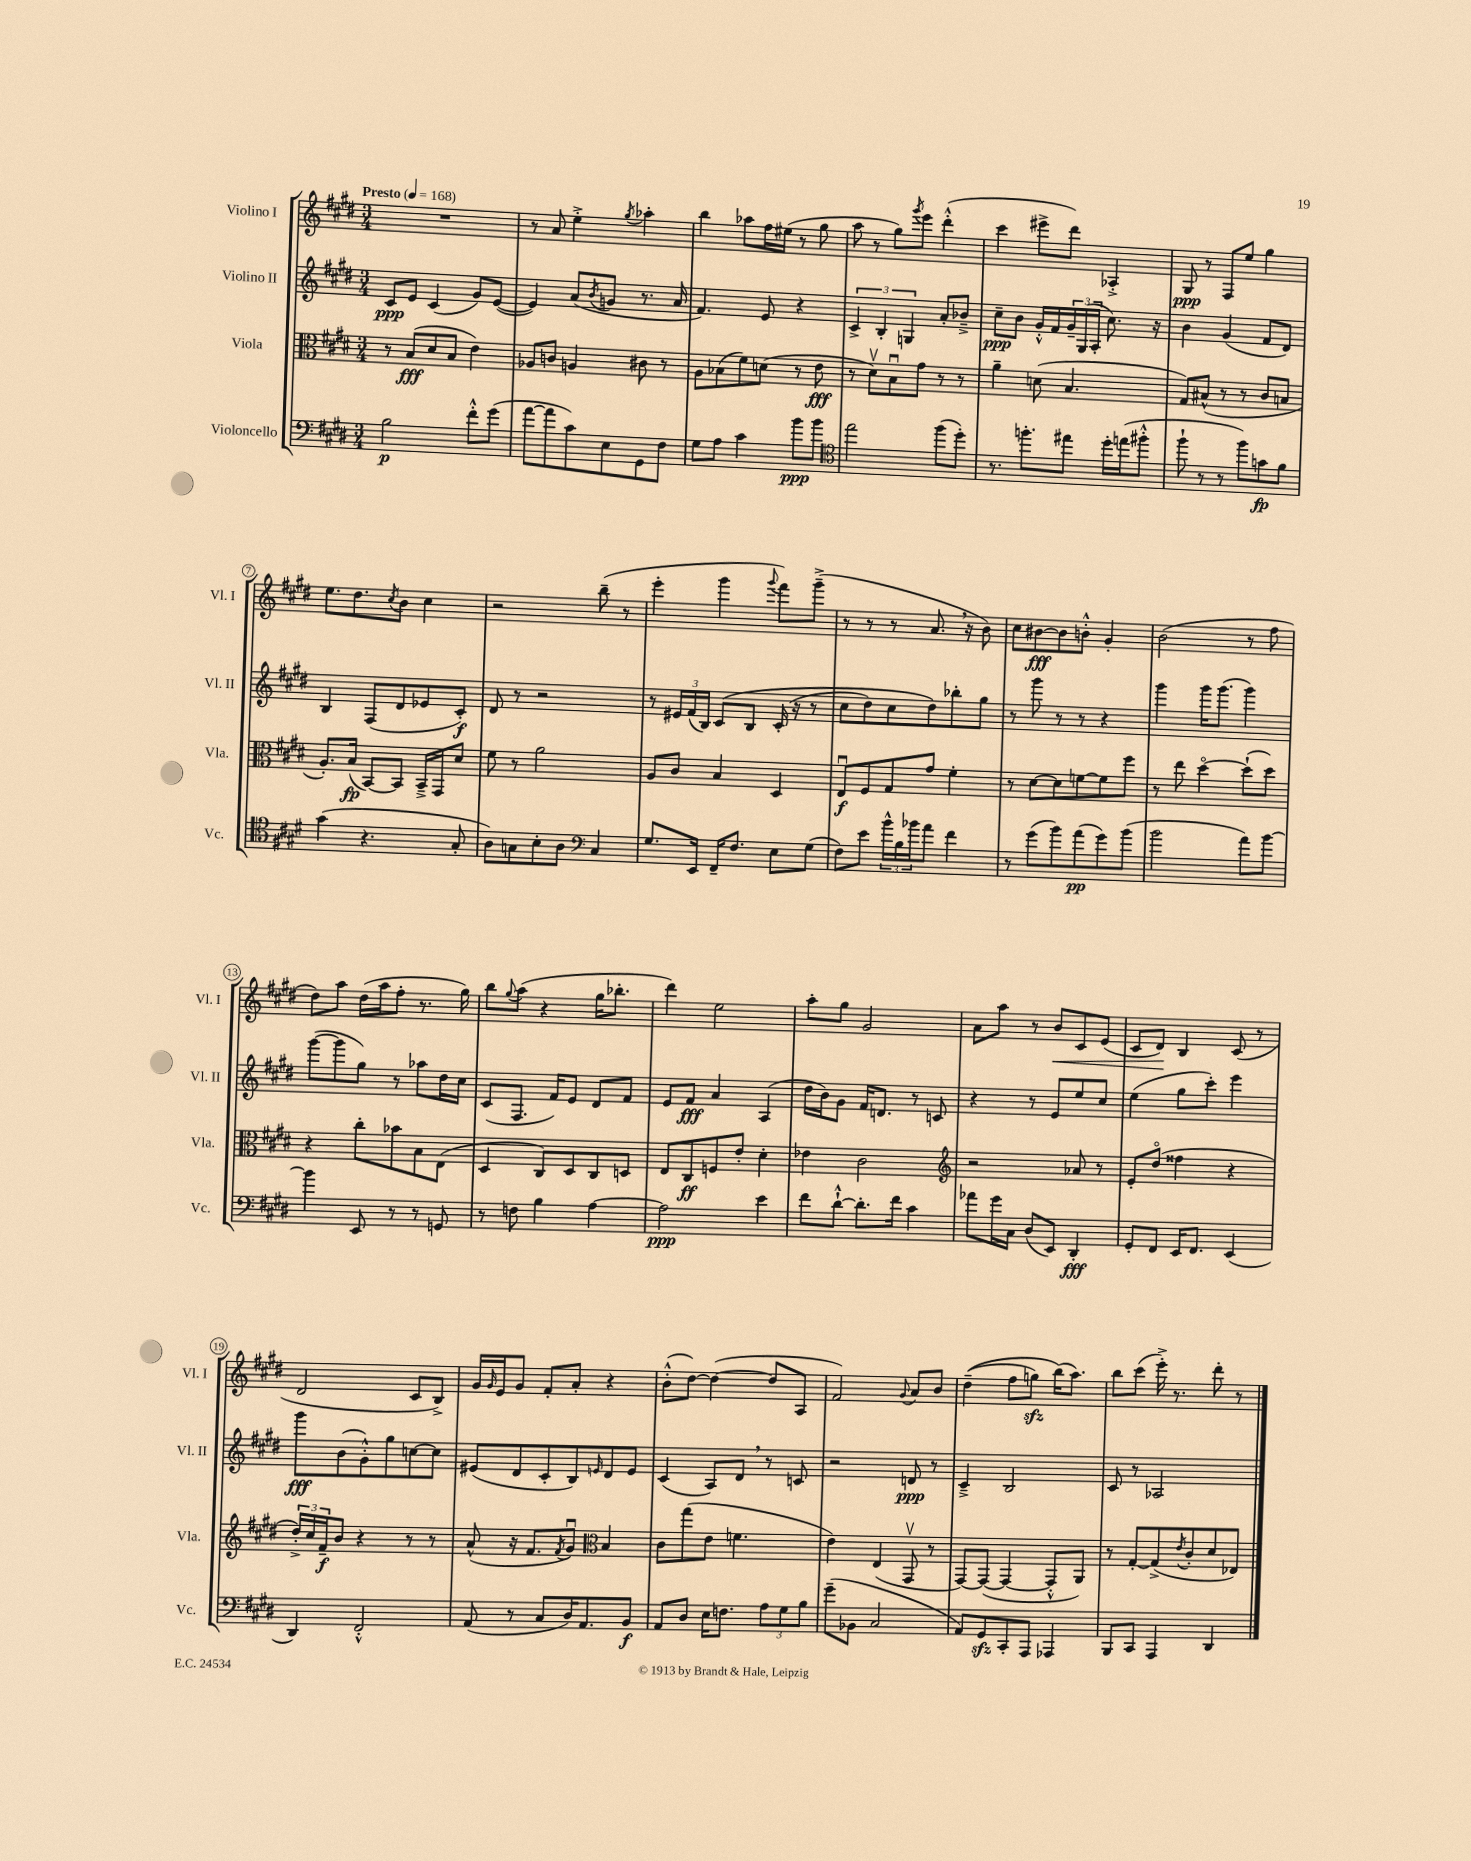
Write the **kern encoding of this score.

**kern	**kern	**kern	**kern
*staff4	*staff3	*staff2	*staff1
*clefF4	*clefC3	*clefG2	*clefG2
*k[f#c#g#d#]	*k[f#c#g#d#]	*k[f#c#g#d#]	*k[f#c#g#d#]
*M3/4	*M3/4	*M3/4	*M3/4
*MM168	*MM168	*MM168	*MM168
2B	8r	8c#	2.r
.	(8B	8e	.
.	8d#	(4c#	.
.	8B	.	.
8f#'^^	4e)	8g#)	.
(8g#	.	([8e	.
=	=	=	=
[8a	8A-	4e])	8r
8a]	8c	.	8a
8c#)	4A	(8a	4ee'^
.	.	8qb	.
8E	.	8g	.
.	.	.	8qgg#
8GG#	8c#	8.r	4aa-'
8F#	8r	.	.
.	.	16a	.
=	=	=	=
8G#	8A	4.f#)	4bb
8A	(8B-	.	.
4c#	8f#)	.	8aa-
.	(8d	8e	16ff#
.	.	.	(16ee#
8b	8r	4r	8r
8b	8e	.	8gg#
=	=	=	=
*clefC4	*	*	*
2ee	8r	6c#^	8aa
.	8d#v)	.	8r
.	.	6B'	.
.	8Bu	.	8gg#)
.	.	6G	.
.	.	.	8qggg#
.	8g#	.	8eee
(8ff#	8r	8a'	(4ddd#'^^
8dd#')	8r	8b-~^	.
=	=	=	=
8.r	4a~	8cc#~	4ccc#
.	.	8b	.
8.ff'	.	.	.
.	(8d	16g#'^^	8eee#^
.	.	16f#	.
8ee#	4.B	24g#~	8ddd#)
.	.	(24G#	.
.	.	24A'	.
16dd#'	.	8.cc#)	4A-'^
(16ee	.	.	.
8ff#'^^	.	.	.
.	.	16r	.
=	=	=	=
8ff#`	8G#)	4b	8G#
8r	(8B#^^	.	8r
8r	8r	(4g#	8F#
8ff#)	8r	.	8ee
8g	8c#	8f#	4gg#
8f#	8B	8d#)	.
=	=	=	=
(4g#	8.A')	4B	8.ee
.	(16B	.	8.dd#
4.r	[8BB)	(8F#	.
.	.	.	8qcc#
.	8BB]	8d#	8b
.	16BB~^	8e-	4cc#
.	16GG#	.	.
8G#'	8d#	8c#')	.
=	=	=	=
8A)	8f#	8d#	2r
8G	8r	8r	.
8B'	2a	2r	.
8A	.	.	.
*clefF4	*	*	*
4C#	.	.	(8bb~
.	.	.	8r
=	=	=	=
8.G#	8A	8r	4eee'
.	8c#	24e#	.
.	.	(24f#	.
16EE	.	.	.
.	.	24B)	.
16FF#~	4B	&(8c#	4ggg#
8.F#	.	.	.
.	.	8B	.
.	.	.	8qqggg#
8E	4D#	(16c#'	8fff#)
.	.	16r	.
(8G#	.	8r	(8ggg#~^
=	=	=	=
8F#)	8Eu	8cc#	8r
8e	8F#	8dd#)	8r
24b^^	8G#	8cc#	8r
24B	.	.	.
24b-	.	.	.
8a	8g#	8dd#&)	8.a
4f#	4f#'	8bb-'	.
.	.	.	16r
.	.	8gg#	8b)
=	=	=	=
8r	8r	8r	8cc#
(8g#	[8d#	8ggg#	[8b#
8b)	8d#]	8r	8b#]
(8a	[8f	8r	8b'^^
8g#)	8f]	4r	4g#'
(8b	8ff#	.	.
=	=	=	=
2b	8r	4ggg#	(2b
.	8ee	.	.
.	[4dd#o	16ggg#	.
.	.	(8.ggg#	.
8a)	(8dd#`]	4ggg#)	8r
[8b	8dd#)	.	8ff#
=	=	=	=
4b]	4r	([8ggg#	8dd#)
.	.	8ggg#]	8aa
8EE	8cc#'	8gg#)	(16dd#
.	.	.	16aa
8r	8b-	8r	8ff#'
8r	8B	8aa-	8.r
8GG	(8E	16dd#	.
.	.	16cc#	16gg#)
=	=	=	=
8r	4D#	(8c#	8bb
.	.	.	8qqgg#
8F	.	8.F#	(8aa
4B	8C#)	.	4r
.	.	16f#)	.
.	8D#	8e	.
[4A	8C#	8d#	16gg#
.	.	.	8.bb-'
.	8D	8f#	.
=	=	=	=
2A]	8E	8e	4ddd#)
.	8C#	8f#	.
.	8F	4a	2ee
.	8e'	.	.
4e	4d#'	(4A	.
=	=	=	=
8f#	4e-	16dd#	8aa'
.	.	16b)	.
[8d#`^^	.	8g#	8gg#
8.d#']	2c#	16f#	2g#
.	.	8.d	.
16f#	.	.	.
4c#	.	8r	.
.	.	8c	.
=	=	=	=
*	*clefG2	*	*
8a-	2r	4r	8a
16g#	.	.	8aa
16C#	.	.	.
(8D#	.	8r	8r
8EE)	.	8e	8b
4DD#'	8a-	8ee	8c#
.	8r	8cc#	(8e
=	=	=	=
8GG#'	8e'	(4ee	8c#
8FF#	(8dd#o	.	8d#)
16EE	4ff##	8gg#	4B
8.FF#	.	.	.
.	.	8ccc#')	.
(4EE	4r	4eee	(8c#
.	.	.	8r
=	=	=	=
4DD#)	24dd#'^)	8ggg#	2d#
.	24cc#	.	.
.	24f#~	.	.
.	8b	(8b	.
2FF#'^^	4r	8g#'^^)	.
.	.	8gg#	.
.	8r	[8cc	8c#
.	8r	8cc]	8B^)
=	=	=	=
(8AA	(8a^^	(8e#	16g#
.	.	.	16qqg#
.	.	.	16e
8r	16r	8d#	8g#
.	8.f#	.	.
8C#	.	8c#'	8f#'
.	8qf#	.	.
16D#)	8g#u)	8B)	8a'
8.AA	.	.	.
*	*clefC3	*	*
.	.	16qqe	.
.	4B	8d#	4r
8BB	.	8e	.
=	=	=	=
8AA	8c#	(4c#	(8b'^^
8D#	(8gg#	.	[8dd#)
16E	8e	8A)	(4dd#_
8.F	.	.	.
.	4.f	8d#	.
12A	.	8r	8dd#]
12G#	.	.	.
.	.	8c	8A
12B	.	.	.
=	=	=	=
(8g#~	4e)	2r	2f#)
8BB-	.	.	.
2C#	(4E	.	.
.	.	.	8qqg#
.	8GG#v	8d	8a
.	8r	8r	8b
=	=	=	=
8AA)	[8GG#)	4c#~^	&((4dd#~
8GG#	(8GG#_	.	.
8CC#'	4GG#_	2B	8ff#
8AAA	.	.	8gg)
4AAA-	8GG#'^^]	.	(16bb&)
.	.	.	8.aa)
.	8AA)	.	.
=	=	=	=
8BBB	8r	8c#	8bb
8CC#	[8G#'	8r	(8ccc#
4AAA	(8G#^]	2A-	16eee'^)
.	.	.	8.r
.	8qe	.	.
.	8c#'	.	.
4DD#	8d#	.	8ddd#'
.	8E-)	.	8r
==	==	==	==
*-	*-	*-	*-
